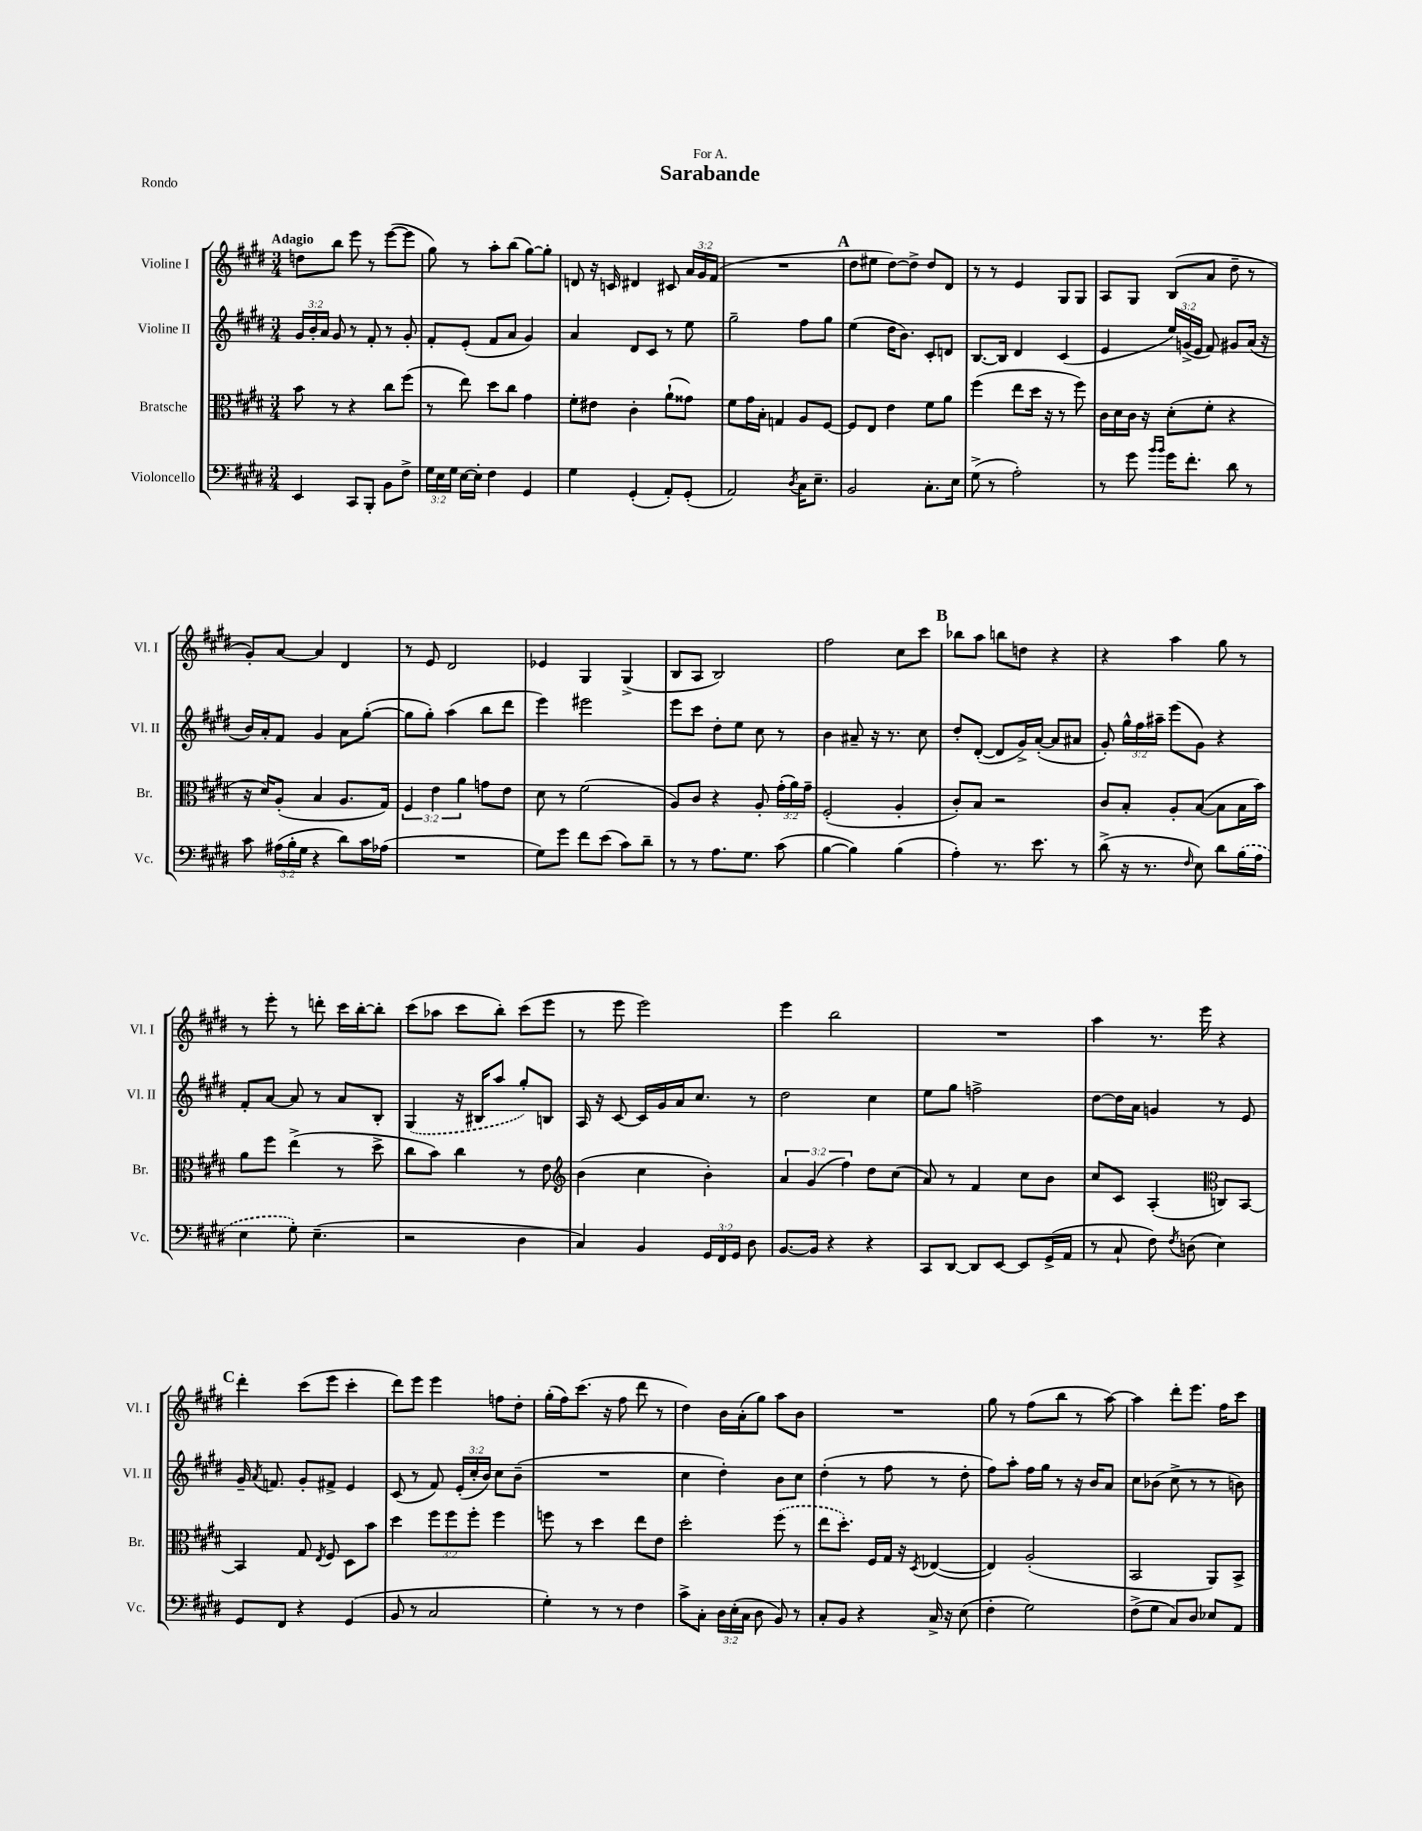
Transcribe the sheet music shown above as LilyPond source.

\header { title = "Sarabande" dedication = "For A." piece = "Rondo" }
<<
\new StaffGroup <<
\new Staff = "s0" \with { instrumentName = "Violine I" shortInstrumentName = "Vl. I" } {
    \clef treble \key e \major \numericTimeSignature \time 3/4 \override Staff.TupletNumber.text = #tuplet-number::calc-fraction-text \tempo "Adagio"
    \autoBeamOff d''8[ b''8] e'''8 r8 e'''8[~( e'''8] |
    gis''8) r8 a''8[-. b''8]( gis''8[~) gis''8]-. |
    d'8 r16 c'16 dis'4 cis'8 \tuplet 3/2 { a'16[ gis'16 fis'16]( } |
    R2. |
    \mark \markup { \bold "A" } dis''8[ eis''8] dis''8[~) dis''8]-> dis''8[ dis'8] |
    r8 r8 e'4 gis8[ gis8] |
    a8[ gis8] b8[( a'8] dis''8-- r8 |
    gis'8[-.) a'8]~ a'4 dis'4 |
    r8 e'8 dis'2 |
    ees'4 gis4 gis4->( |
    b8[ a8] b2) |
    fis''2 cis''8[ cis'''8] |
    \mark \markup { \bold "B" } bes''8[ a''8] b''8[ d''8] r4 |
    r4 a''4 gis''8 r8 |
    r8 e'''8-. r8 d'''8-. cis'''16[ b''16~-. b''8]-. |
    cis'''8[( aes''8] cis'''8[ b''8]-.) cis'''8[( e'''8] |
    r8 e'''8 e'''2) |
    e'''4 b''2 |
    R2. |
    a''4 r8. e'''16 r4 |
    \mark \markup { \bold "C" } dis'''4-. cis'''8[( e'''8] cis'''4-. |
    dis'''8[) e'''8] e'''4 f''8[ dis''8]-. |
    gis''16[-.( fis''16) cis'''8.]( r16 fis''8 dis'''8 r8 |
    dis''4) b'16[ a'16-.( gis''8]) a''8[ b'8] |
    R2. |
    gis''8 r8 fis''8[( b''8] r8 a''8~) |
    a''4 dis'''8[-. e'''8.] fis''16[ cis'''8] \bar "|." |
}
\new Staff = "s1" \with { instrumentName = "Violine II" shortInstrumentName = "Vl. II" } {
    \clef treble \key e \major \numericTimeSignature \time 3/4 \override Staff.TupletNumber.text = #tuplet-number::calc-fraction-text
    \autoBeamOff \tuplet 3/2 { gis'16[ b'16-. a'16] } gis'8 r8 fis'8-. r8 gis'8-. |
    fis'8[-. e'8]-.( fis'8[ a'8] gis'4) |
    a'4 dis'8[ cis'8] r8 e''8 |
    gis''2-- fis''8[ gis''8] |
    \mark \markup { \bold "A" } e''4( dis''16[ b'8.]) cis'8[-. d'8] |
    b8.[~ b16] dis'4 cis'4( |
    e'4 \tuplet 3/2 { e''16[) g'16->( e'16] } fis'8) gis'8[ a'16]( r16 |
    b'16[) a'16-. fis'8] gis'4 a'8[ gis''8]~-.( |
    gis''8[ gis''8]-.) a''4( b''8[ dis'''8] |
    e'''4) eis'''2 |
    e'''8[ cis'''8] dis''8[-. e''8] cis''8 r8 |
    b'4 ais'8-- r16 r8. cis''8 |
    \mark \markup { \bold "B" } dis''8[-. dis'8]~-.( dis'8[ gis'16->) a'16]~-.( a'8[ ais'8] |
    gis'8-.) \tuplet 3/2 { gis''16[-^ fis''16 ais''16]-- } e'''8[( gis'8]) r4 |
    fis'8[-. a'8]~ a'8 r8 a'8[ b8]-. |
    \once \slurDashed gis4( r16 bis16[ a''8] gis''8[-.) b8] |
    a16 r16 cis'8~ cis'16[ gis'16 a'16 cis''8.] r8 |
    dis''2 cis''4 |
    e''8[ gis''8] f''2-> |
    dis''8[~ dis''16 a'16] g'4 r8 e'8 |
    \mark \markup { \bold "C" } gis'16-- \acciaccatura { a'8 } f'8. gis'8[-. fis'8]-> e'4 |
    cis'8( r8 fis'8) \tuplet 3/2 { e'16[-.( cis''16-. b'16]) } cis''8[ b'8]--( |
    R2. |
    cis''4 dis''4-.) b'8[ cis''8] |
    dis''4-.( r8 fis''8 r8 dis''8-. |
    fis''8[) a''8]-. fis''16[ gis''16] r8 r16 b'16[ a'8] |
    cis''8[ bes'8]( cis''8-> r8 r8 b'8) \bar "|." |
}
\new Staff = "s2" \with { instrumentName = "Bratsche" shortInstrumentName = "Br." } {
    \clef alto \key e \major \numericTimeSignature \time 3/4 \override Staff.TupletNumber.text = #tuplet-number::calc-fraction-text
    \autoBeamOff b'8 r8 r4 cis''8[ fis''8]( |
    r8 e''8) dis''8[ cis''8] gis'4 |
    fis'8[-. eis'8] cis'4-. a'8[-!( gisis'8]) |
    fis'8[ gis'16 b16]-. g4 a8[ fis8]~ |
    \mark \markup { \bold "A" } fis8[ e8] e'4 fis'8[ a'8] |
    fis''4( e''8[ dis''16] r16 r8 fis''8) |
    cis'16[ dis'16 cis'16] r16 dis'8[-.( fis'8]-. r4 |
    r16 dis'16[) a8]-.( b4 a8.[ gis16]) |
    \tuplet 3/2 { fis4 e'4 a'4 } g'8[ e'8] |
    dis'8 r8 fis'2( |
    a8[) cis'8] r4 a8-. \tuplet 3/2 { gis'16[-.( a'16) gis'16]-- } |
    fis2-.( a4-. |
    \mark \markup { \bold "B" } cis'8[-.) b8] r2 |
    cis'8[ b8]-. a8[-. b8]~( b8[ b16 b'16]) |
    a'8[ fis''8] e''4->( r8 dis''8-> |
    cis''8[ b'8]) cis''4 r8 e'8 |
    \clef treble b'4( cis''4 b'4-.) |
    \tuplet 3/2 { a'4 gis'4( fis''4) } dis''8[ cis''8]( |
    a'8) r8 fis'4 cis''8[ b'8] |
    cis''8[ cis'8] a4-.( \clef alto c8[) b,8]~ |
    \mark \markup { \bold "C" } b,4 gis8 \acciaccatura { e8 } fis8 dis8[ b'8] |
    dis''4 \tuplet 3/2 { fis''8[ fis''8 fis''8]-. } fis''4 |
    f''8 r8 dis''4 e''8[ e'8] |
    dis''2-. \once \slurDashed fis''8( r8 |
    e''8[ dis''8.]-.) fis16[ gis16] r16 \acciaccatura { dis8 } ees4~( |
    ees4) a2-.( |
    b,2 a,8[) b,8]-> \bar "|." |
}
\new Staff = "s3" \with { instrumentName = "Violoncello" shortInstrumentName = "Vc." } {
    \clef bass \key e \major \numericTimeSignature \time 3/4 \override Staff.TupletNumber.text = #tuplet-number::calc-fraction-text
    \autoBeamOff e,4 cis,8[ b,,8]-. b,8[ fis8]-> |
    \tuplet 3/2 { gis16[ e16 gis16] } e16[~ e16]-. fis4 gis,4 |
    gis4 gis,4-.( a,8[-.) gis,8]-.( |
    a,2) \acciaccatura { dis8 } cis16[ e8.]-- |
    \mark \markup { \bold "A" } b,2 cis8.[-. e16] |
    gis8->( r8 a2-.) |
    r8 gis'8 \grace { b'16[ b'16] } gis'16[ fis'8.]-. dis'8 r8 |
    cis'8 \tuplet 3/2 { ais16[( b16-. gis16] } r4 dis'8[) cis'16 aes16]( |
    R2. |
    gis8[) gis'8] fis'8[ e'8]( cis'8[) dis'8]-- |
    r8 r8 a8.[ gis8.] cis'8( |
    b4~ b4) b4( |
    \mark \markup { \bold "B" } a4-.) r8. e'8. r8 |
    dis'8->( r16 r8. \grace { fis16 } e8) dis'8[ \once \slurDashed b16( a16] |
    e4 gis8-.) e4.--( |
    r2 dis4 |
    cis4) b,4 \tuplet 3/2 { gis,16[ fis,16 gis,16] } dis8 |
    b,8.[~ b,16] r4 r4 |
    cis,8[ dis,8]~ dis,8[ e,8]~ e,8[ gis,16->( a,16] |
    r8 cis8-! fis8) \acciaccatura { fis8 } d8( e4) |
    \mark \markup { \bold "C" } gis,8[ fis,8] r4 gis,4( |
    b,8 r8 cis2 |
    gis4-.) r8 r8 fis4 |
    cis'8[-> cis8]-. \tuplet 3/2 { dis16[ e16-.( cis16] } dis8 b,8) r8 |
    cis8[-. b,8] r4 cis16-> r16 e8( |
    fis4-. gis2) |
    fis8[->( gis8] cis8[) dis8] ees8[ a,8] \bar "|." |
}
>>
>>
\layout { \context { \Score \remove "Bar_number_engraver" } }
